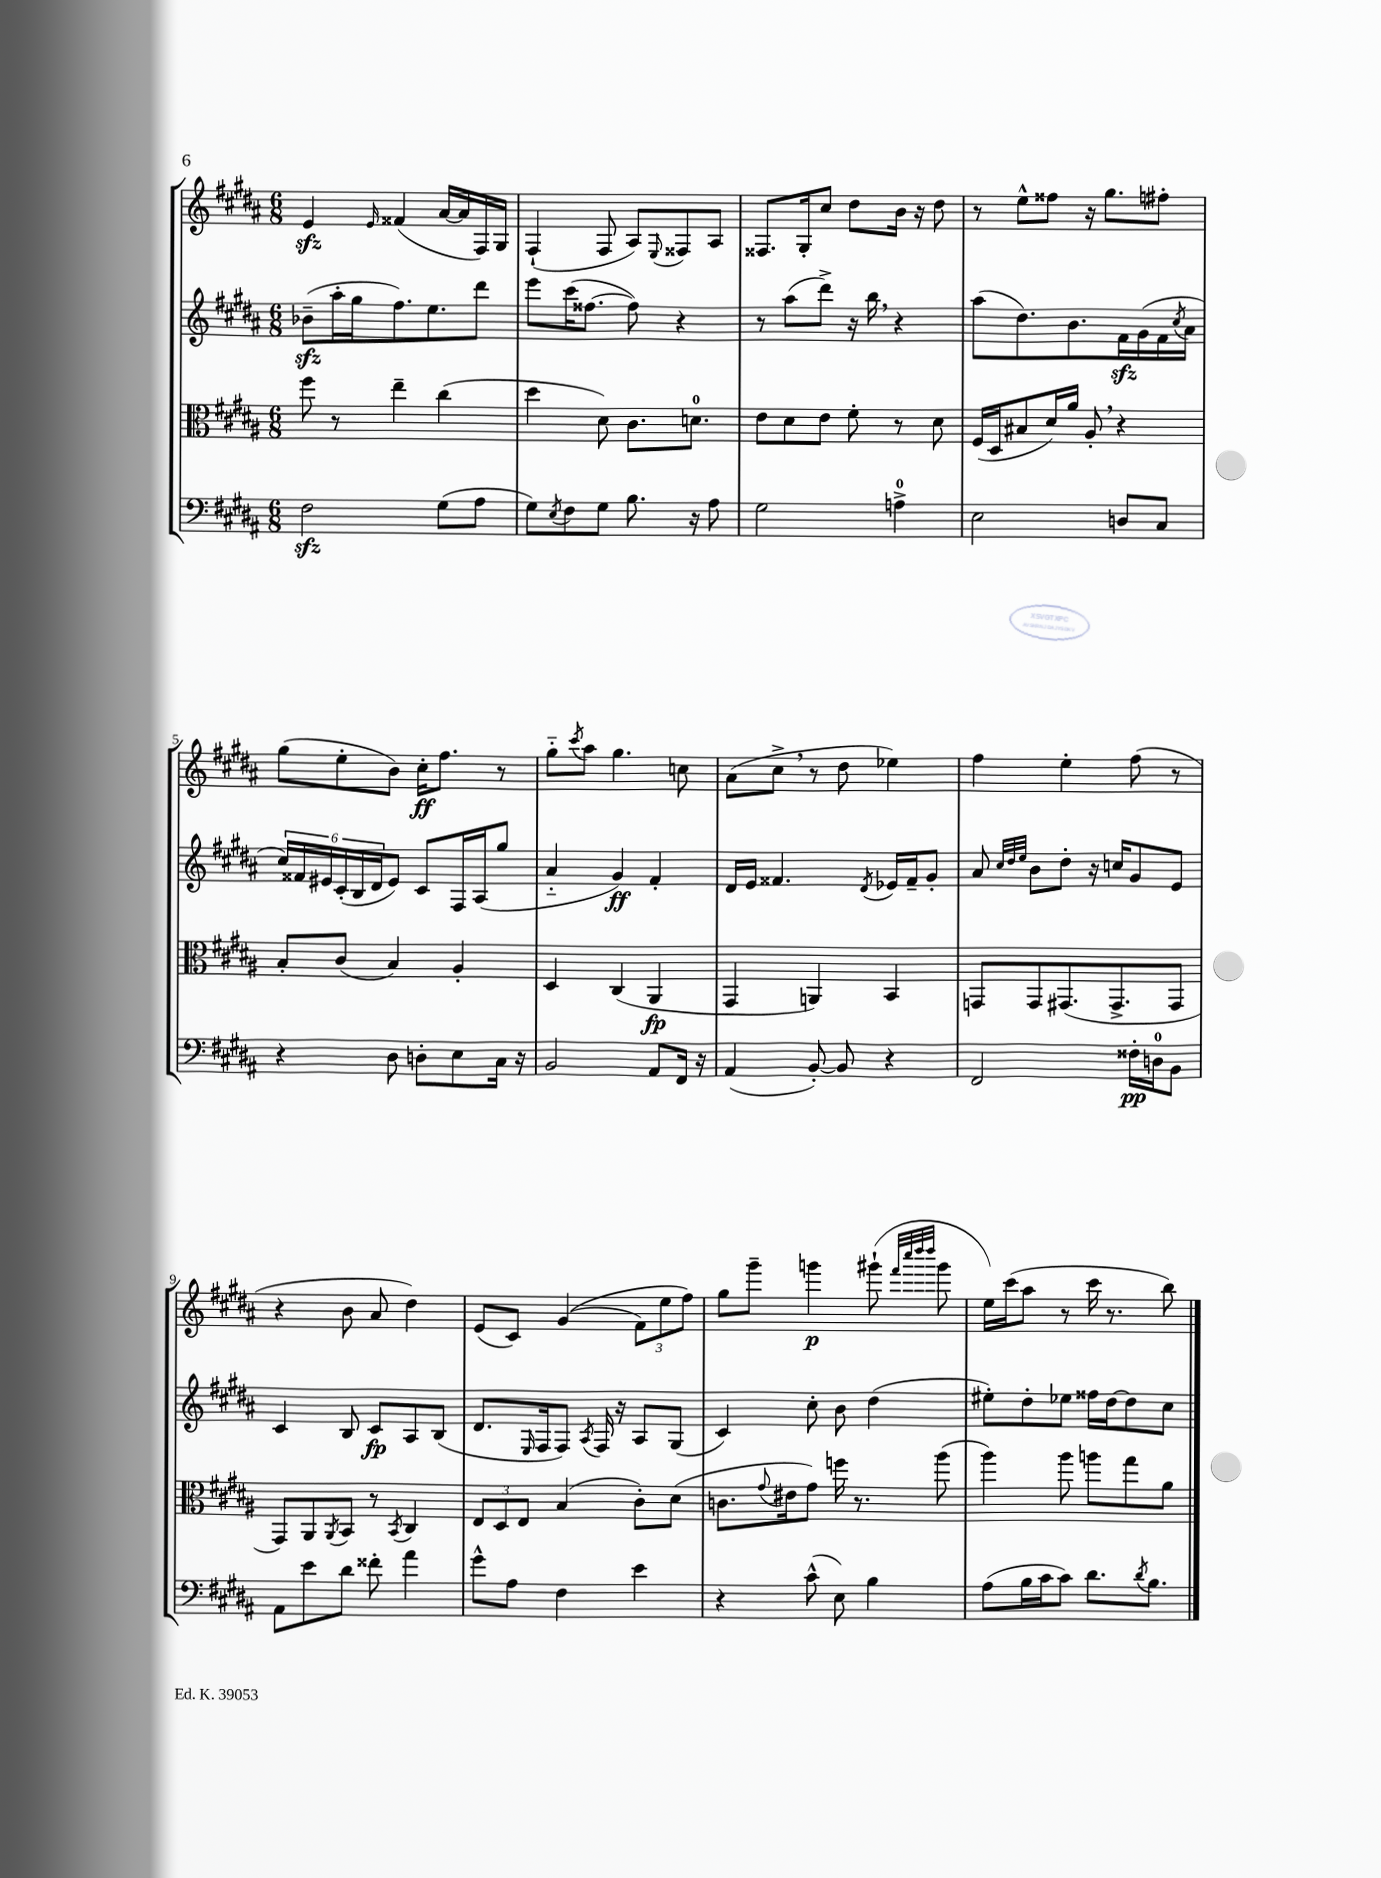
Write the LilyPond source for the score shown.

<<
\new StaffGroup <<
\new Staff = "s0" {
    \clef treble \key b \major \numericTimeSignature \time 6/8
    e'4\sfz \grace { e'16 } fisis'4( ais'16~ ais'16 fis16) gis16 |
    fis4-!( fis8 ais8) \appoggiatura { e8 } fisis8 ais8 |
    fisis8. gis16-. cis''8 dis''8 b'16 r16 dis''8 |
    r8 e''8-^ fisis''8 r16 gis''8. fis''8-. |
    gis''8( e''8-. b'8) cis''16-.\ff fis''8. r8 |
    gis''8-_ \acciaccatura { cis'''8 } ais''8 gis''4. c''8 |
    ais'8( cis''8-> \breathe r8 dis''8 ees''4) |
    fis''4 e''4-. fis''8( r8 |
    r4 b'8 ais'8 dis''4) |
    e'8( cis'8) gis'4(\( \tuplet 3/2 { fis'8) e''8 fis''8\) } |
    gis''8 gis'''8-- g'''4\p gis'''8-!( \grace { fis'''32 cis''''32 dis''''32 dis''''32 } gis'''8 |
    e''16) cis'''16( ais''8 r8 cis'''16 r8. b''8) \bar "|." |
}
\new Staff = "s1" {
    \clef treble \key b \major \numericTimeSignature \time 6/8
    bes'8--\sfz( ais''16-. gis''16 fis''8.) e''8. dis'''8 |
    e'''8 cis'''16( fisis''8.~ fisis''8) r4 |
    r8 ais''8( dis'''8->) r16 b''16 \breathe r4 |
    ais''8( dis''8.) b'8. fis'16\sfz gis'16( fis'16 \acciaccatura { cis''8 } ais'16 |
    \tuplet 6/4 { cis''16) fisis'16 eis'16 cis'16-.( b16 dis'16 } eis'8) cis'8 fis16 ais16( gis''8 |
    ais'4-_ gis'4\ff) fis'4-. |
    dis'16 e'16 fisis'4. \acciaccatura { dis'8 } ees'16 fisis'16-- gis'8-. |
    ais'8 \grace { cis''32 dis''32 e''32 } b'8 dis''8-. r16 c''16 gis'8 e'8 |
    cis'4 b8 cis'8\fp ais8 b8( |
    dis'8. \grace { e16 } fis16 fis8) \acciaccatura { ais8 } fis16 r16 ais8 gis8( |
    cis'4) cis''8-. b'8 dis''4( |
    eis''8-.) dis''8-. ees''8 fisis''16 dis''16~ dis''8 cis''8 \bar "|." |
}
\new Staff = "s2" {
    \clef alto \key b \major \numericTimeSignature \time 6/8
    fis''8 r8 e''4-- cis''4( |
    dis''4 dis'8) cis'8. d'8.-0 |
    e'8 dis'8 e'8 fis'8-. r8 dis'8 |
    fis16( dis16 bis8 dis'16) ais'16 ais8-. \breathe r4 |
    b8-. cis'8( b4) ais4-. |
    dis4 cis4( ais,4\fp |
    gis,4 a,4) b,4 |
    g,8 g,8 gis,8.( gis,8.-> gis,8 |
    gis,8) ais,8 \acciaccatura { ais,8 } b,8 r8 \acciaccatura { b,8 } cis4 |
    \tuplet 3/2 { e8 dis8 e8 } b4( cis'8-.) dis'8( |
    c'8. \appoggiatura { gis'8 } eis'16 gis'8) f''16 r8. ais''8( |
    ais''4) ais''8 a''8 gis''8 ais'8 \bar "|." |
}
\new Staff = "s3" {
    \clef bass \key b \major \numericTimeSignature \time 6/8
    fis2\sfz gis8( ais8 |
    gis8) \acciaccatura { e8 } fis8 gis8 b8. r16 ais8 |
    gis2 a4-0-> |
    e2 d8 cis8 |
    r4 dis8 d8-. e8 cis16 r16 |
    b,2 ais,8 fis,16 r16 |
    ais,4( b,8~-.) b,8 r4 |
    fis,2 fisis16-.\pp d16-0 b,8 |
    ais,8 e'8 dis'8 fisis'8-. ais'4 |
    gis'8-^ ais8 fis4 e'4 |
    r4 cis'8-^( e8) b4 |
    ais8( b16 cis'16 cis'8) dis'8. \acciaccatura { dis'8 } b8. \bar "|." |
}
>>
>>
